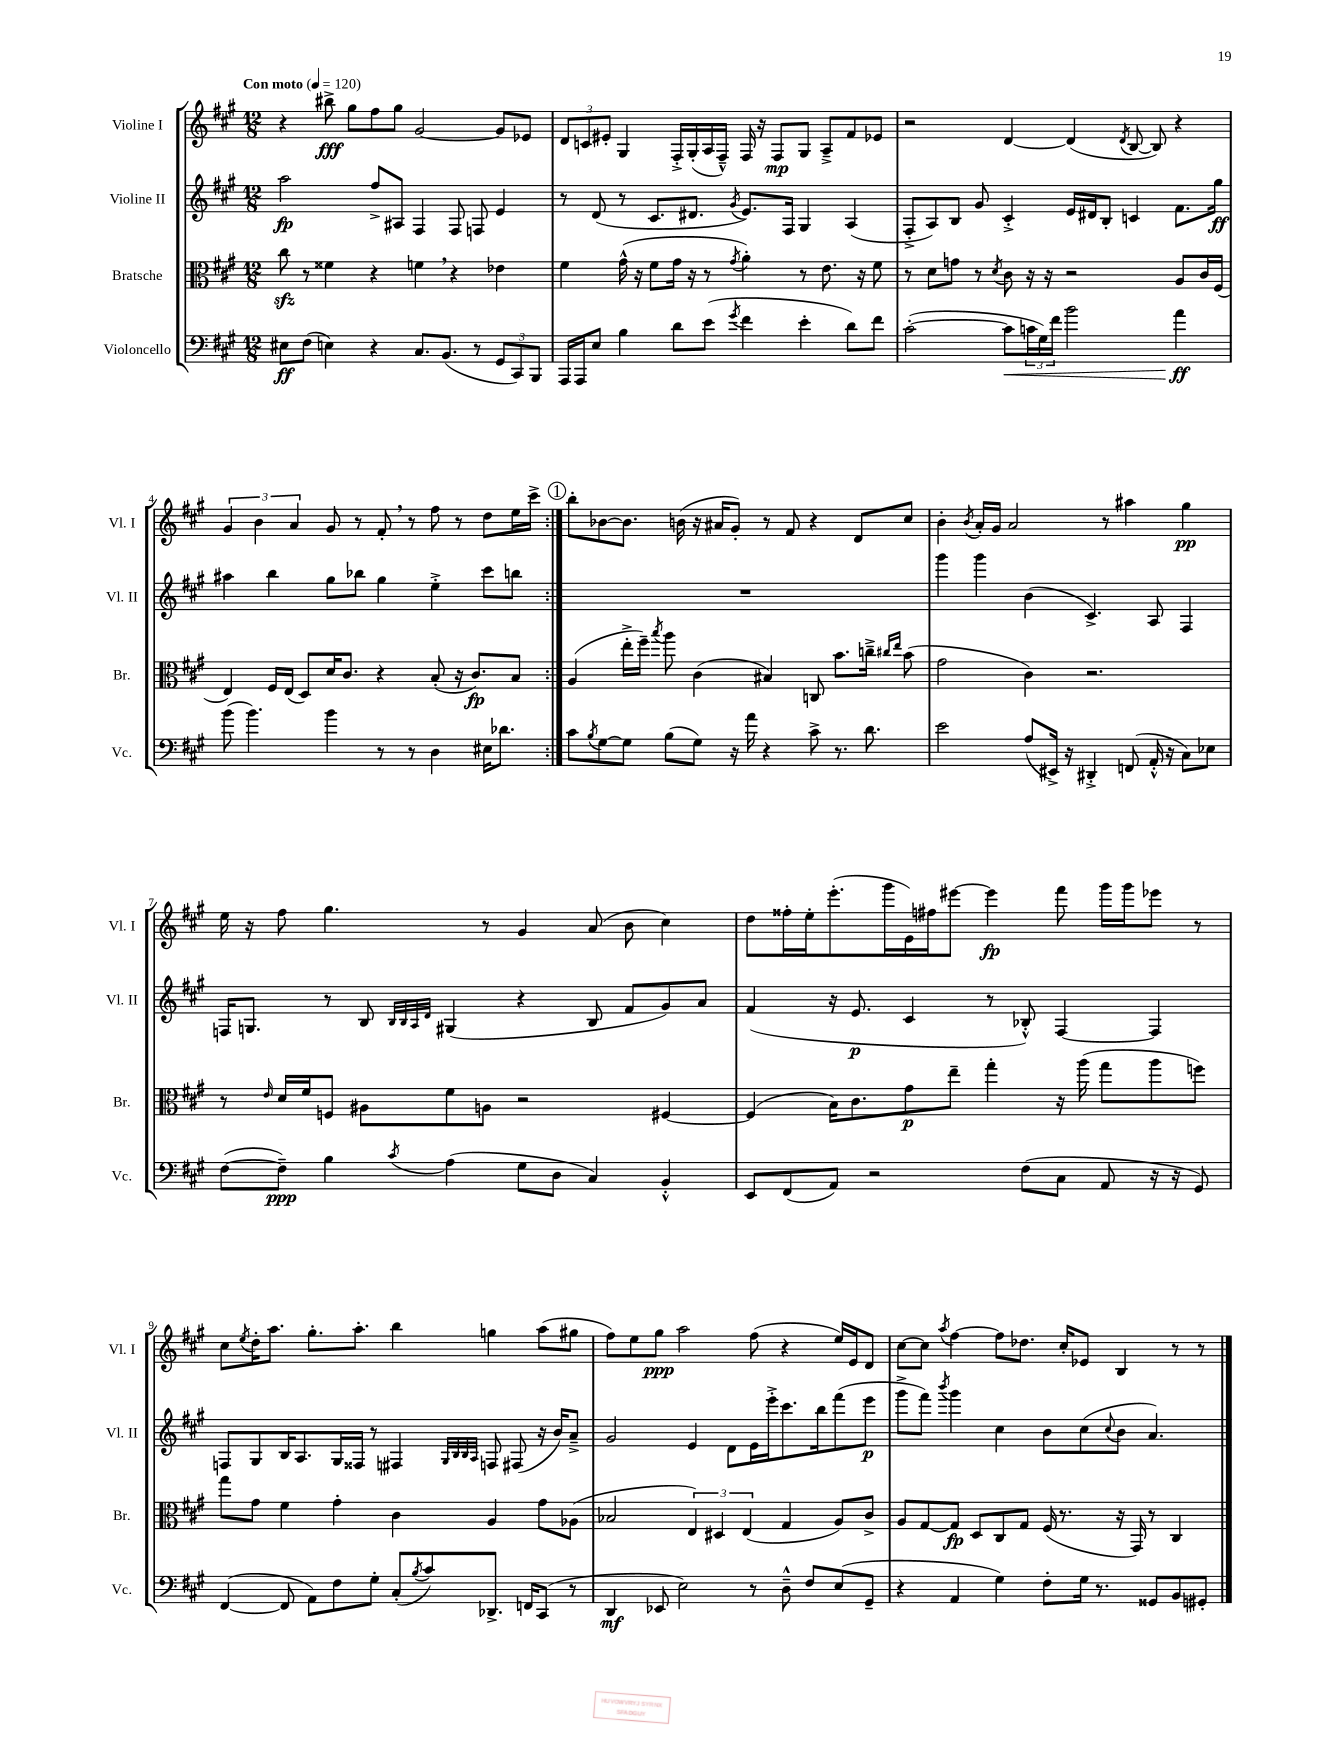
<<
\new StaffGroup <<
\new Staff = "s0" \with { instrumentName = "Violine I" shortInstrumentName = "Vl. I" } {
    \clef treble \key a \major \numericTimeSignature \time 12/8 \tempo "Con moto" 4 = 120
    \repeat volta 2 { r4 bis''8->\fff gis''8 fis''8 gis''8 gis'2~ gis'8 ees'8 |
    \tuplet 3/2 { d'8 c'8 eis'8-. } gis4 fis16-.-> gis16-.( a16 fis16---^) fis16 r16 fis8\mp gis8 a8---> fis'8 ees'8 |
    r2 d'4~ d'4( \acciaccatura { d'8 } b8~ b8) r4 |
    \tuplet 3/2 { gis'4 b'4 a'4 } gis'8 r8 fis'8-. \breathe r8 fis''8 r8 d''8 e''16 cis'''16-> | }
    \mark \markup { \circle "1" } b''8-. bes'8~ bes'8. b'16( r16 ais'16 gis'8-.) r8 fis'8 r4 d'8 cis''8 |
    b'4-. \acciaccatura { b'8 } a'16-. gis'16 a'2 r8 ais''4 gis''4\pp |
    e''16 r16 fis''8 gis''4. r8 gis'4 a'8( b'8 cis''4) |
    d''8 fisis''16-. e''16-. e'''8.-.( gis'''16 e'16) fis''16 eis'''8~ eis'''4\fp fis'''8 gis'''16 gis'''16 ees'''8 r8 |
    cis''8 \acciaccatura { e''8 } d''16-. a''8. gis''8.-. a''8.-. b''4 g''4 a''8( gis''8 |
    fis''8) e''8 gis''8\ppp a''2 fis''8( r4 e''16) e'16 d'8 |
    cis''8~ cis''8 \acciaccatura { a''8 } fis''4~ fis''8 des''8. cis''16-. ees'8 b4 r8 r8 \bar "|." |
}
\new Staff = "s1" \with { instrumentName = "Violine II" shortInstrumentName = "Vl. II" } {
    \clef treble \key a \major \numericTimeSignature \time 12/8
    \repeat volta 2 { a''2\fp fis''8-> ais8 fis4 fis8 f8 e'4 |
    r8 d'8( r8 cis'8. dis'8. \acciaccatura { gis'8 } e'8.) fis16 gis4 a4( |
    fis8-.-> a8) b8 gis'8 cis'4-.-> e'16 dis'16 b8-. c'4 fis'8. gis''16\ff |
    ais''4 b''4 gis''8 bes''8 gis''4 e''4-.-> cis'''8 b''8 | }
    \mark \markup { \circle "1" } R1. |
    gis'''4 gis'''4 b'4( cis'4.->) a8 fis4 |
    f16 g8. r8 b8 \grace { b32 b32 a32 d'32 } gis4( r4 b8 fis'8 gis'8) a'8 |
    fis'4( r16 e'8.\p cis'4 r8 bes8-.-^) fis4~ fis4 |
    f8 gis8 b16 a8. gis16 fisis16 r8 fis4 \grace { gis32 b32 b32 a32 } f8 fis8( r16 b'16) a'8---> |
    gis'2 e'4 d'8 e'16 e'''16-.-> cis'''8. b''16 fis'''8( e'''8\p |
    gis'''8-> fis'''8) \acciaccatura { b'''8 } gis'''4 cis''4 b'8 cis''8( \appoggiatura { cis''8 } b'8 a'4.) \bar "|." |
}
\new Staff = "s2" \with { instrumentName = "Bratsche" shortInstrumentName = "Br." } {
    \clef alto \key a \major \numericTimeSignature \time 12/8
    \repeat volta 2 { cis''8\sfz r8 fisis'4 r4 f'4 \breathe r4 ees'4 |
    fis'4 gis'16-^( r16 fis'8 gis'16 r16 r8 \acciaccatura { gis'8 } a'4-.) r8 e'8. r16 fis'8 |
    r8 d'8 g'8 r8 \acciaccatura { d'8 } cis'8 r16 r16 r2 a8 cis'16 fis16( |
    e4) fis16 e16( d8) d'16 cis'8. r4 b8-.( r16 cis'8.\fp) b8 | }
    \mark \markup { \circle "1" } a4( e''16-.-> fis''16--) \acciaccatura { b''8 } a''8 cis'4( bis4) c8 b'8. c''16---> \grace { cis''16 e''16 } b'8( |
    gis'2 cis'4) r2. |
    r8 \grace { e'16 } d'16 fis'16 f8 ais8 fis'8 a8 r2 fis4~ |
    fis4( b16) cis'8. gis'8\p e''8-- gis''4-. r16 a''16( gis''8 a''8 f''8) |
    gis''8 gis'8 fis'4 gis'4-. cis'4 a4 gis'8 aes8( |
    bes2 \tuplet 3/2 { e4) dis4 e4( } gis4 a8) cis'8-> |
    a8 gis8~ gis8\fp d8 cis8 gis8 fis16( r8. r16 gis,16) r8 cis4 \bar "|." |
}
\new Staff = "s3" \with { instrumentName = "Violoncello" shortInstrumentName = "Vc." } {
    \clef bass \key a \major \numericTimeSignature \time 12/8
    \repeat volta 2 { eis8\ff fis8( e4) r4 cis8. b,8.( r8 \tuplet 3/2 { gis,8 cis,8) b,,8 } |
    a,,16 a,,16 e8 b4 d'8 e'8( \acciaccatura { gis'8 } fis'4 e'4-. d'8) fis'8 |
    cis'2~-.( cis'8\< \tuplet 3/2 { c'16 gis16) fis'16 } b'2 a'4\ff\! |
    b'8( b'4.) b'4 r8 r8 d4 eis16 des'8. | }
    \mark \markup { \circle "1" } cis'8 \acciaccatura { b8 } gis8~ gis8 b8( gis8) r16 a'16 r4 cis'8-> r8. d'8. |
    e'2 a8( eis,16->) r16 dis,4-.-> f,8( a,16-.-^ r16 cis8) ees8 |
    fis8~( fis8--\ppp) b4 \acciaccatura { cis'8 } a4( gis8 d8 cis4) b,4-.-^ |
    e,8 fis,8( a,8) r2 fis8( cis8 a,8 r16 r16 gis,8) |
    fis,4~( fis,8 a,8) fis8 gis8-. cis8-.( \acciaccatura { b8 } cis'8) des,8.-> f,16 cis,8( r8 |
    d,4\mf ees,8 e2) r8 d8---^ fis8 e8( gis,8-- |
    r4 a,4 gis4) fis8-. gis16 r8. gisis,8 b,8 gis,8-. \bar "|." |
}
>>
>>
